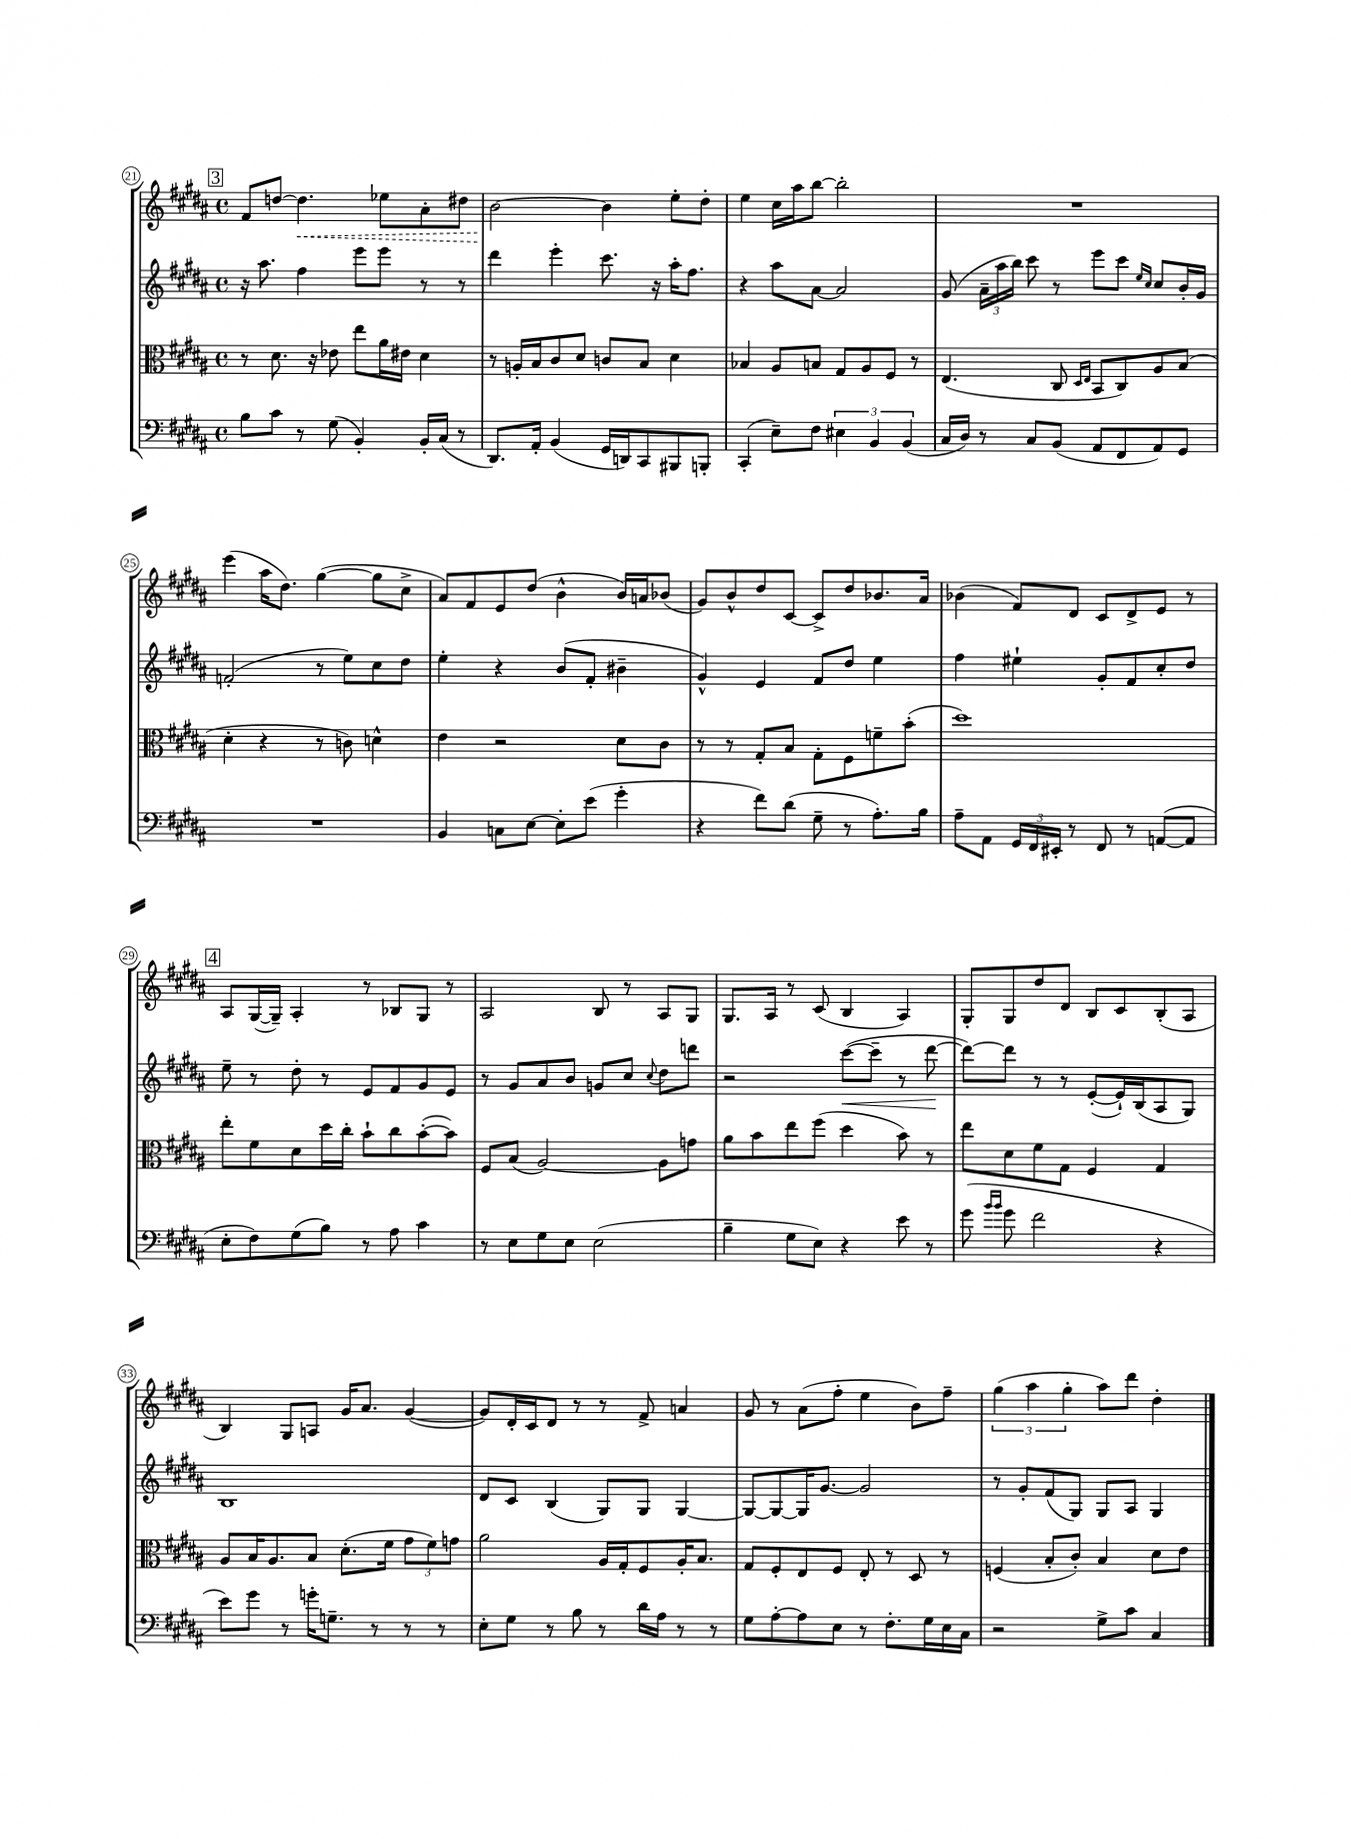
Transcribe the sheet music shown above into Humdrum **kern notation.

**kern	**kern	**kern	**kern
*staff4	*staff3	*staff2	*staff1
*clefF4	*clefC3	*clefG2	*clefG2
*k[f#c#g#d#a#]	*k[f#c#g#d#a#]	*k[f#c#g#d#a#]	*k[f#c#g#d#a#]
*M4/4	*M4/4	*M4/4	*M4/4
*met(c)	*met(c)	*met(c)	*met(c)
8B	8r	16r	8f#
.	.	8.aa#	.
8c#	8.d#	.	[8dd
8r	.	4ff#	4.dd]
.	16r	.	.
(8G#	8e-	.	.
4BB')	8ee	8eee	.
.	16a#	8eee	8ee-
.	16e#	.	.
16BB'	4d#	8r	8a#'
(16C#	.	.	.
8r	.	8r	8dd#
=	=	=	=
8.DD#)	8r	4ddd#	[2b
.	16A'	.	.
16AA#'	16B	.	.
(4BB	8c#	4eee'	.
.	8d#	.	.
16GG#	8c	8.ccc#	4b]
16DD)	.	.	.
8CC#	8B	.	.
.	.	16r	.
8BBB#	4d#	16aa#'	8ee'
.	.	8.ff#	.
8BBB'	.	.	8dd#'
=	=	=	=
(4CC#'	4B-	4r	4ee
8E~)	8A#	8aa#	16cc#
.	.	.	16aa#
8F#	8B	[8a#	[8bb
6E#	8G#	2a#]	2bb']
.	8A#	.	.
6BB	.	.	.
.	8F#	.	.
(6BB	.	.	.
.	8r	.	.
=	=	=	=
16C#	(4.E	(8g#	1r
16D#)	.	.	.
8r	.	24a#~	.
.	.	24aa#	.
.	.	24bb)	.
8C#	.	8ccc#	.
(8BB	8C#	8r	.
.	16qqD#	.	.
.	16qqE	.	.
8AA#	8BB	8eee	.
8FF#	8C#)	8ccc#	.
.	.	16qqee	.
.	.	16qqcc#	.
8AA#)	8A#	8cc#	.
8GG#	(8B	16b'	.
.	.	16g#	.
=	=	=	=
1r	4d#'	(2f'	(4eee
.	4r	.	16aa#
.	.	.	8.dd#)
.	8r	8r	([4gg#
.	8c)	8ee)	.
.	4d^^	8cc#	8gg#]
.	.	8dd#	8cc#^
=	=	=	=
4BB	4e	4ee'	8a#)
.	.	.	8f#
8C	2r	4r	8e
[8E	.	.	(8dd#
8E']	.	(8b	4b^^
(8e	.	8f#'	.
4g#'	8d#	4b#~	16b)
.	.	.	16a
.	8c#	.	(8b-
=	=	=	=
4r	8r	4g#^^)	8g#)
.	8r	.	8b^^
8f#)	8G#'	4e	8dd#
(8d#	8B	.	[8c#
8G#~	8G#'	8f#	8c#^]
8r	8F#	8dd#	8dd#
8.A#')	8f~	4ee	8.b-
.	(8b'	.	.
16B	.	.	16a#
=	=	=	=
8A#~	1dd#)	4ff#	(4b-
8AA#	.	.	.
24GG#	.	4ee#`	8f#)
24FF#	.	.	.
24EE#'	.	.	.
8r	.	.	8d#
8FF#	.	8g#'	8c#
8r	.	8f#	8d#^
([8AA	.	8cc#'	8e
8AA]	.	8dd#	8r
=	=	=	=
8E'	8ee'	8ee~	8A#
8F#)	8f#	8r	([16G#
.	.	.	16G#~])
(8G#	8d#	8dd#'	4A#'
8B)	16dd#	8r	.
.	16cc#'	.	.
8r	8b`	8e	8r
8A#	8cc#	8f#	8B-
4c#	([8b'	8g#	8G#
.	8b])	8e	8r
=	=	=	=
8r	8F#	8r	2A#
8E	(8B	8g#	.
8G#	[2A#)	8a#	.
8E	.	8b	.
(2E	.	8g	8B
.	.	8cc#	8r
.	.	8qqcc#	.
.	8A#]	8dd#	8A#
.	8g	8ddd	8G#
=	=	=	=
4B~	8a#	2r	8.G#
.	8b	.	.
.	.	.	16A#
8G#	8ee	.	8r
8E)	(8ff#	.	(8c#
4r	4dd#	([8ccc#	4B
.	.	8ccc#~]	.
8e	8b)	8r	4A#)
8r	8r	[8ddd#	.
=	=	=	=
(8g#	8ee	8ddd#_)	8G#'
16qqb	.	.	.
16qqb	.	.	.
8g#	8d#	8ddd#]	8G#
2f#	8f#	8r	8dd#
.	8G#	8r	8d#
.	4F#	([8e'	8B
.	.	16e`])	8c#
.	.	(16B	.
4r	4G#	8A#	(8B'
.	.	8G#)	8A#
=	=	=	=
8e)	8A#	1B	4B)
8g#	16B	.	.
.	8.A#	.	.
8r	.	.	8G#
16g'	8B	.	8A
8.G~	.	.	.
.	(8.d#'	.	16g#
.	.	.	8.a#
8r	.	.	.
.	16f#	.	.
8r	12g#	.	([4g#
.	12f#)	.	.
8r	.	.	.
.	12g	.	.
=	=	=	=
8E'	2a#	8d#	8g#])
8G#	.	8c#	16d#'
.	.	.	16c#
8r	.	(4B	8d#
8B	.	.	8r
8r	16A#	8G#)	8r
.	16G#'	.	.
16d#	8F#	8G#	8f#^
16A#	.	.	.
8r	16A#'	[4G#	4a
.	8.B	.	.
8r	.	.	.
=	=	=	=
8G#	8G#	8G#_	8g#
[8A#'	8F#'	8G#_	8r
8A#]	8E	16G#]	(8a#
.	.	[8.g#	.
8E	8F#	.	8ff#'
8r	8E'	2g#]	4ee
8.F#'	8r	.	.
.	8D#	.	8b)
16G#	.	.	.
16E	8r	.	8ff#~
16C#	.	.	.
=	=	=	=
2r	(4F	8r	(6gg#
.	.	8g#'	.
.	.	.	6aa#
.	8B'	(8f#	.
.	.	.	6gg#'
.	8c#')	8G#)	.
8G#^	4B	8G#	8aa#)
8c#	.	8A#	8ddd#
4C#	8d#	4G#	4dd#'
.	8e	.	.
==	==	==	==
*-	*-	*-	*-
